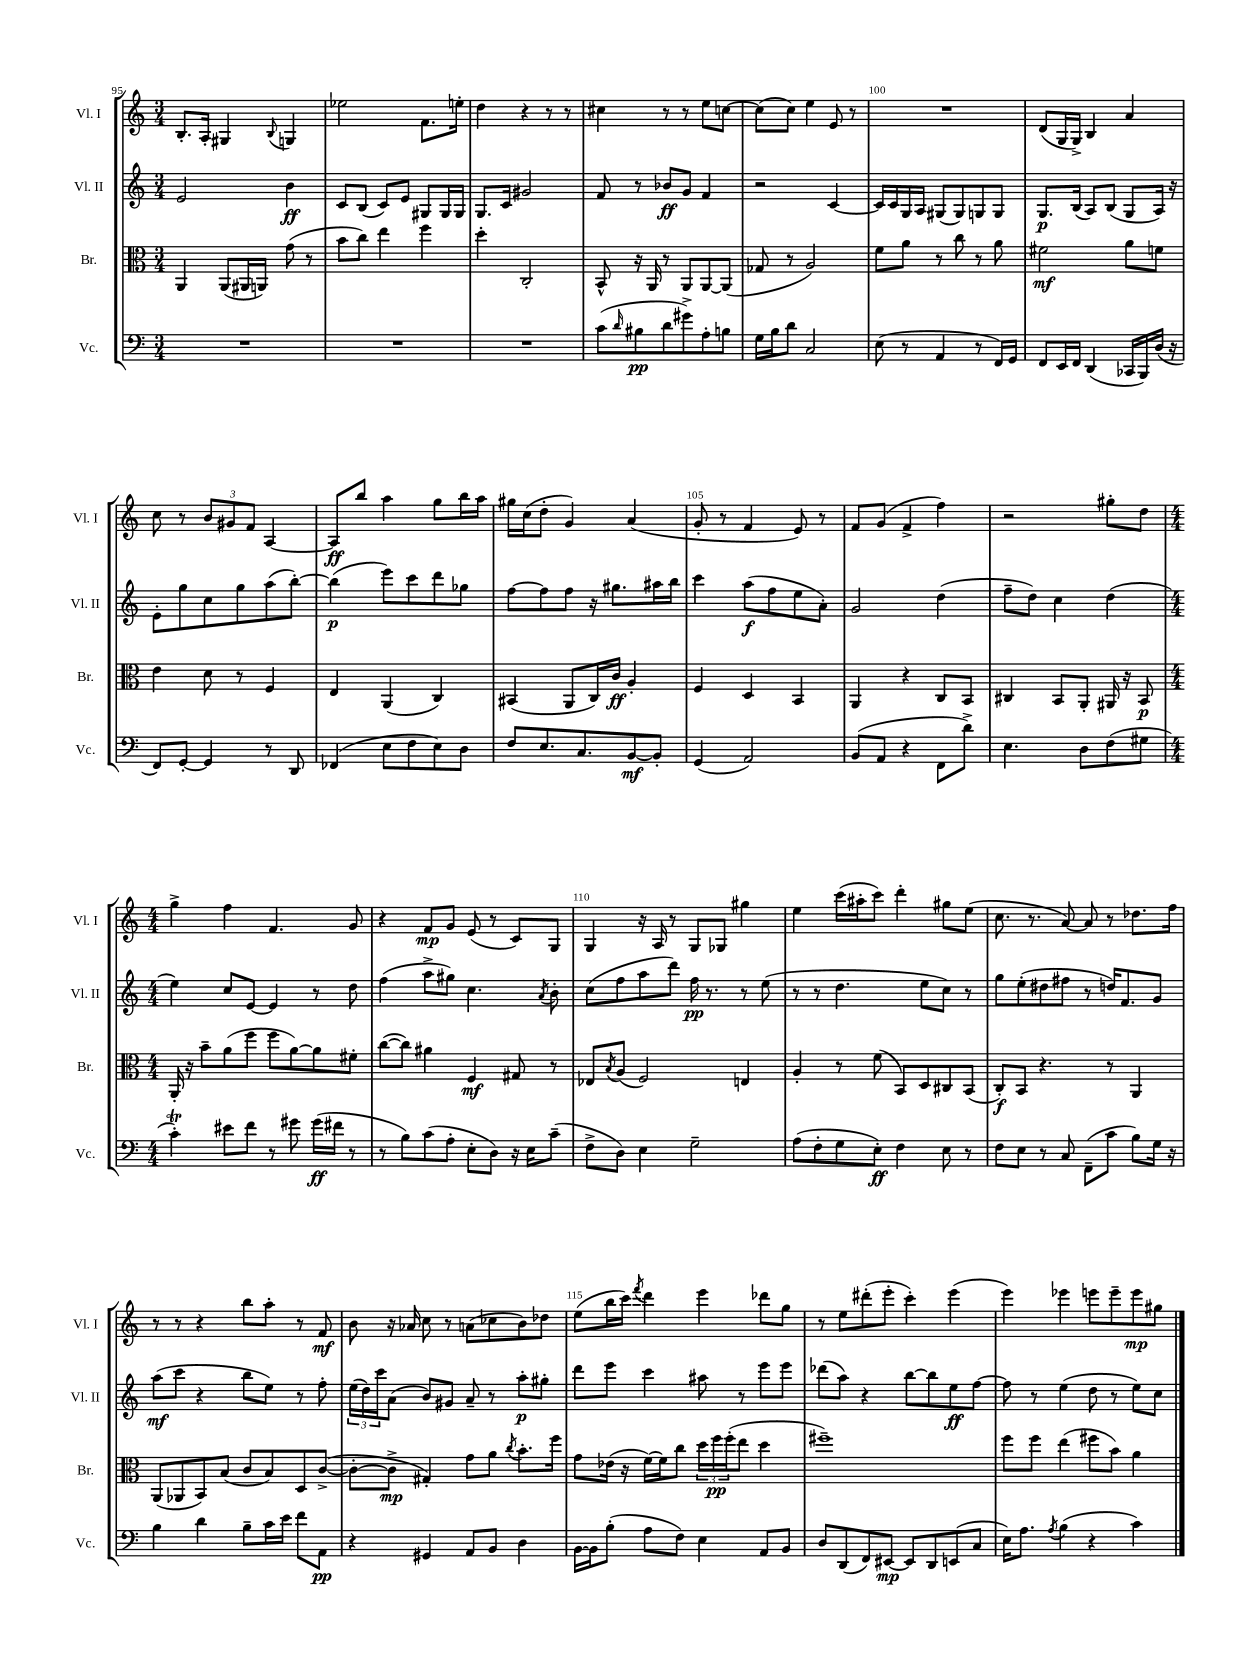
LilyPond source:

<<
\new StaffGroup <<
\new Staff = "s0" \with { instrumentName = "Vl. I" shortInstrumentName = "Vl. I" } {
    \clef treble \key c \major \numericTimeSignature \time 3/4
    b8.-. a16-. gis4 \appoggiatura { b8 } g4 |
    ees''2 f'8. e''16-. |
    d''4 r4 r8 r8 |
    cis''4 r8 r8 e''8 c''8~ |
    c''8( c''8) e''4 e'8 r8 |
    R2. |
    d'8( g16 g16->) b4 a'4 |
    c''8 r8 \tuplet 3/2 { b'8 gis'8 f'8 } a4~ |
    a8\ff b''8 a''4 g''8 b''16 a''16 |
    gis''16 c''16( d''8-. g'4) a'4( |
    g'8-. r8 f'4 e'8) r8 |
    f'8 g'8( f'4-> f''4) |
    r2 gis''8-. d''8 |
    \numericTimeSignature \time 4/4 g''4-> f''4 f'4. g'8 |
    r4 f'8\mp g'8 e'8( r8 c'8) g8 |
    g4 r16 a16 r8 g8 ges8 gis''4 |
    e''4 c'''16( ais''16-. c'''8) d'''4-. gis''8 e''8( |
    c''8. r8. a'8~) a'8 r8 des''8. f''16 |
    r8 r8 r4 b''8 a''8-. r8 f'8\mf |
    b'8 r16 aes'16 c''8 r8 a'8( ces''8 b'8) des''8 |
    e''8( b''16 c'''16) \acciaccatura { f'''8 } d'''4 e'''4 des'''8 g''8 |
    r8 e''8 dis'''8-.( e'''8-. c'''4-.) e'''4( |
    e'''4) ees'''4 e'''8 e'''8-- e'''8\mp gis''8 \bar "|." |
}
\new Staff = "s1" \with { instrumentName = "Vl. II" shortInstrumentName = "Vl. II" } {
    \clef treble \key c \major \numericTimeSignature \time 3/4
    e'2 b'4\ff |
    c'8 b8( c'8) e'8 gis8 gis16 gis16 |
    g8. c'16 gis'2 |
    f'8 r8 bes'8\ff g'8 f'4 |
    r2 c'4~ |
    c'16 c'16 g16 a16 gis8( gis8) g8 g8 |
    g8.\p b16( a8) b8( g8 a16) r16 |
    e'8-. g''8 c''8 g''8 a''8( b''8~-.) |
    b''4\p( e'''8) c'''8 d'''8 ges''8 |
    f''8~ f''8 f''8 r16 gis''8. ais''16 b''16 |
    c'''4 a''8\f( f''8 e''8 a'8-.) |
    g'2 d''4( |
    f''8-- d''8) c''4 d''4( |
    \numericTimeSignature \time 4/4 e''4) c''8 e'8~ e'4 r8 d''8 |
    f''4( a''8-> gis''8) c''4. \acciaccatura { a'8 } b'8-. |
    c''8( f''8 a''8 d'''8) f''16\pp r8. r8 e''8( |
    r8 r8 d''4. e''8 c''8) r8 |
    g''8 e''8-.( dis''8 fis''8 r8 d''16) f'8. g'8 |
    a''8\mf( c'''8 r4 b''8 e''8) r8 f''8-. |
    \tuplet 3/2 { e''16( d''16) c'''16 } a'8( b'8) gis'8 a'8-- r8 a''8-.\p gis''8-. |
    d'''8 e'''8 c'''4 ais''8 r8 e'''8 e'''8 |
    des'''8( a''8) r4 b''8~ b''8 e''8\ff f''8~ |
    f''8 r8 e''4( d''8 r8 e''8) c''8 \bar "|." |
}
\new Staff = "s2" \with { instrumentName = "Br." shortInstrumentName = "Br." } {
    \clef alto \key c \major \numericTimeSignature \time 3/4
    a,4 a,8( ais,16 a,16) g'8( r8 |
    b'8 c''8) e''4 f''4 |
    d''4-. c2-. |
    b,8-^ r16 a,16 r8 a,8 a,8~ a,8( |
    ges8 r8 a2) |
    f'8 a'8 r8 c''8 r8 a'8 |
    fis'2\mf a'8 f'8 |
    e'4 d'8 r8 f4 |
    e4 a,4( c4) |
    bis,4( a,8 c16) c'16\ff a4-. |
    f4 d4 b,4 |
    a,4 r4 c8 b,8 |
    cis4 b,8 a,8-. ais,16 r16 b,8\p |
    \numericTimeSignature \time 4/4 a,16-. r16 b'8-- a'8( f''8 f''8 a'8~) a'8 fis'8-. |
    c''8~( c''8) ais'4 f4\mf gis8 r8 |
    ees8 \acciaccatura { b8 } a8( f2) e4 |
    a4-. r8 f'8( b,8) d8 cis8 b,8( |
    c8-.\f) b,8 r4. r8 a,4 |
    a,8( aes,8 b,8) b8( c'8 b8) d8 c'8~->( |
    c'8~-. c'8->\mp gis4-.) g'8 a'8 \acciaccatura { c''8 } b'8.-. f''16 |
    g'8 ees'16( r16 f'16~) f'16 c''8 \tuplet 3/2 { d''16 f''16\pp f''16-.( } e''8 d''4 |
    fis''1--) |
    f''8 f''8 e''4( fis''8 b'8) a'4 \bar "|." |
}
\new Staff = "s3" \with { instrumentName = "Vc." shortInstrumentName = "Vc." } {
    \clef bass \key c \major \numericTimeSignature \time 3/4
    R2. |
    R2. |
    R2. |
    c'8( \grace { d'16 } bis8\pp d'8 gis'8->) a8-. b8 |
    g16 b16 d'8 c2 |
    e8( r8 a,4 r8 f,16) g,16 |
    f,8 e,16 f,16 d,4( ces,16 b,,16) d16( r16 |
    f,8) g,8~-. g,4 r8 d,8 |
    fes,4( e8 f8 e8) d8 |
    f8 e8. c8. b,8~\mf b,8-. |
    g,4( a,2) |
    b,8( a,8 r4 f,8 d'8->) |
    e4. d8 f8( gis8 |
    \numericTimeSignature \time 4/4 c'4-.\trill) eis'8 f'8 r8 gis'8 gis'16\ff( fis'16 r8 |
    r8 b8) c'8( a8-. e8-. d8) r16 e16 c'8--( |
    f8-> d8) e4 g2-- |
    a8( f8-. g8 e8-.\ff) f4 e8 r8 |
    f8 e8 r8 c8 f,8--( c'8 b8) g16 r16 |
    b4 d'4 b8-- c'16 e'16 f'8 a,8\pp |
    r4 gis,4 a,8 b,8 d4 |
    b,16~ b,16 b8-.( a8 f8) e4 a,8 b,8 |
    d8 d,8( f,8) eis,8~\mp eis,8 d,8 e,8( c8 |
    e16) a8. \acciaccatura { a8 } b4( r4 c'4) \bar "|." |
}
>>
>>
\layout { \context { \Score currentBarNumber = #95 \override BarNumber.break-visibility = ##(#f #t #t) barNumberVisibility = #(every-nth-bar-number-visible 5) } }
